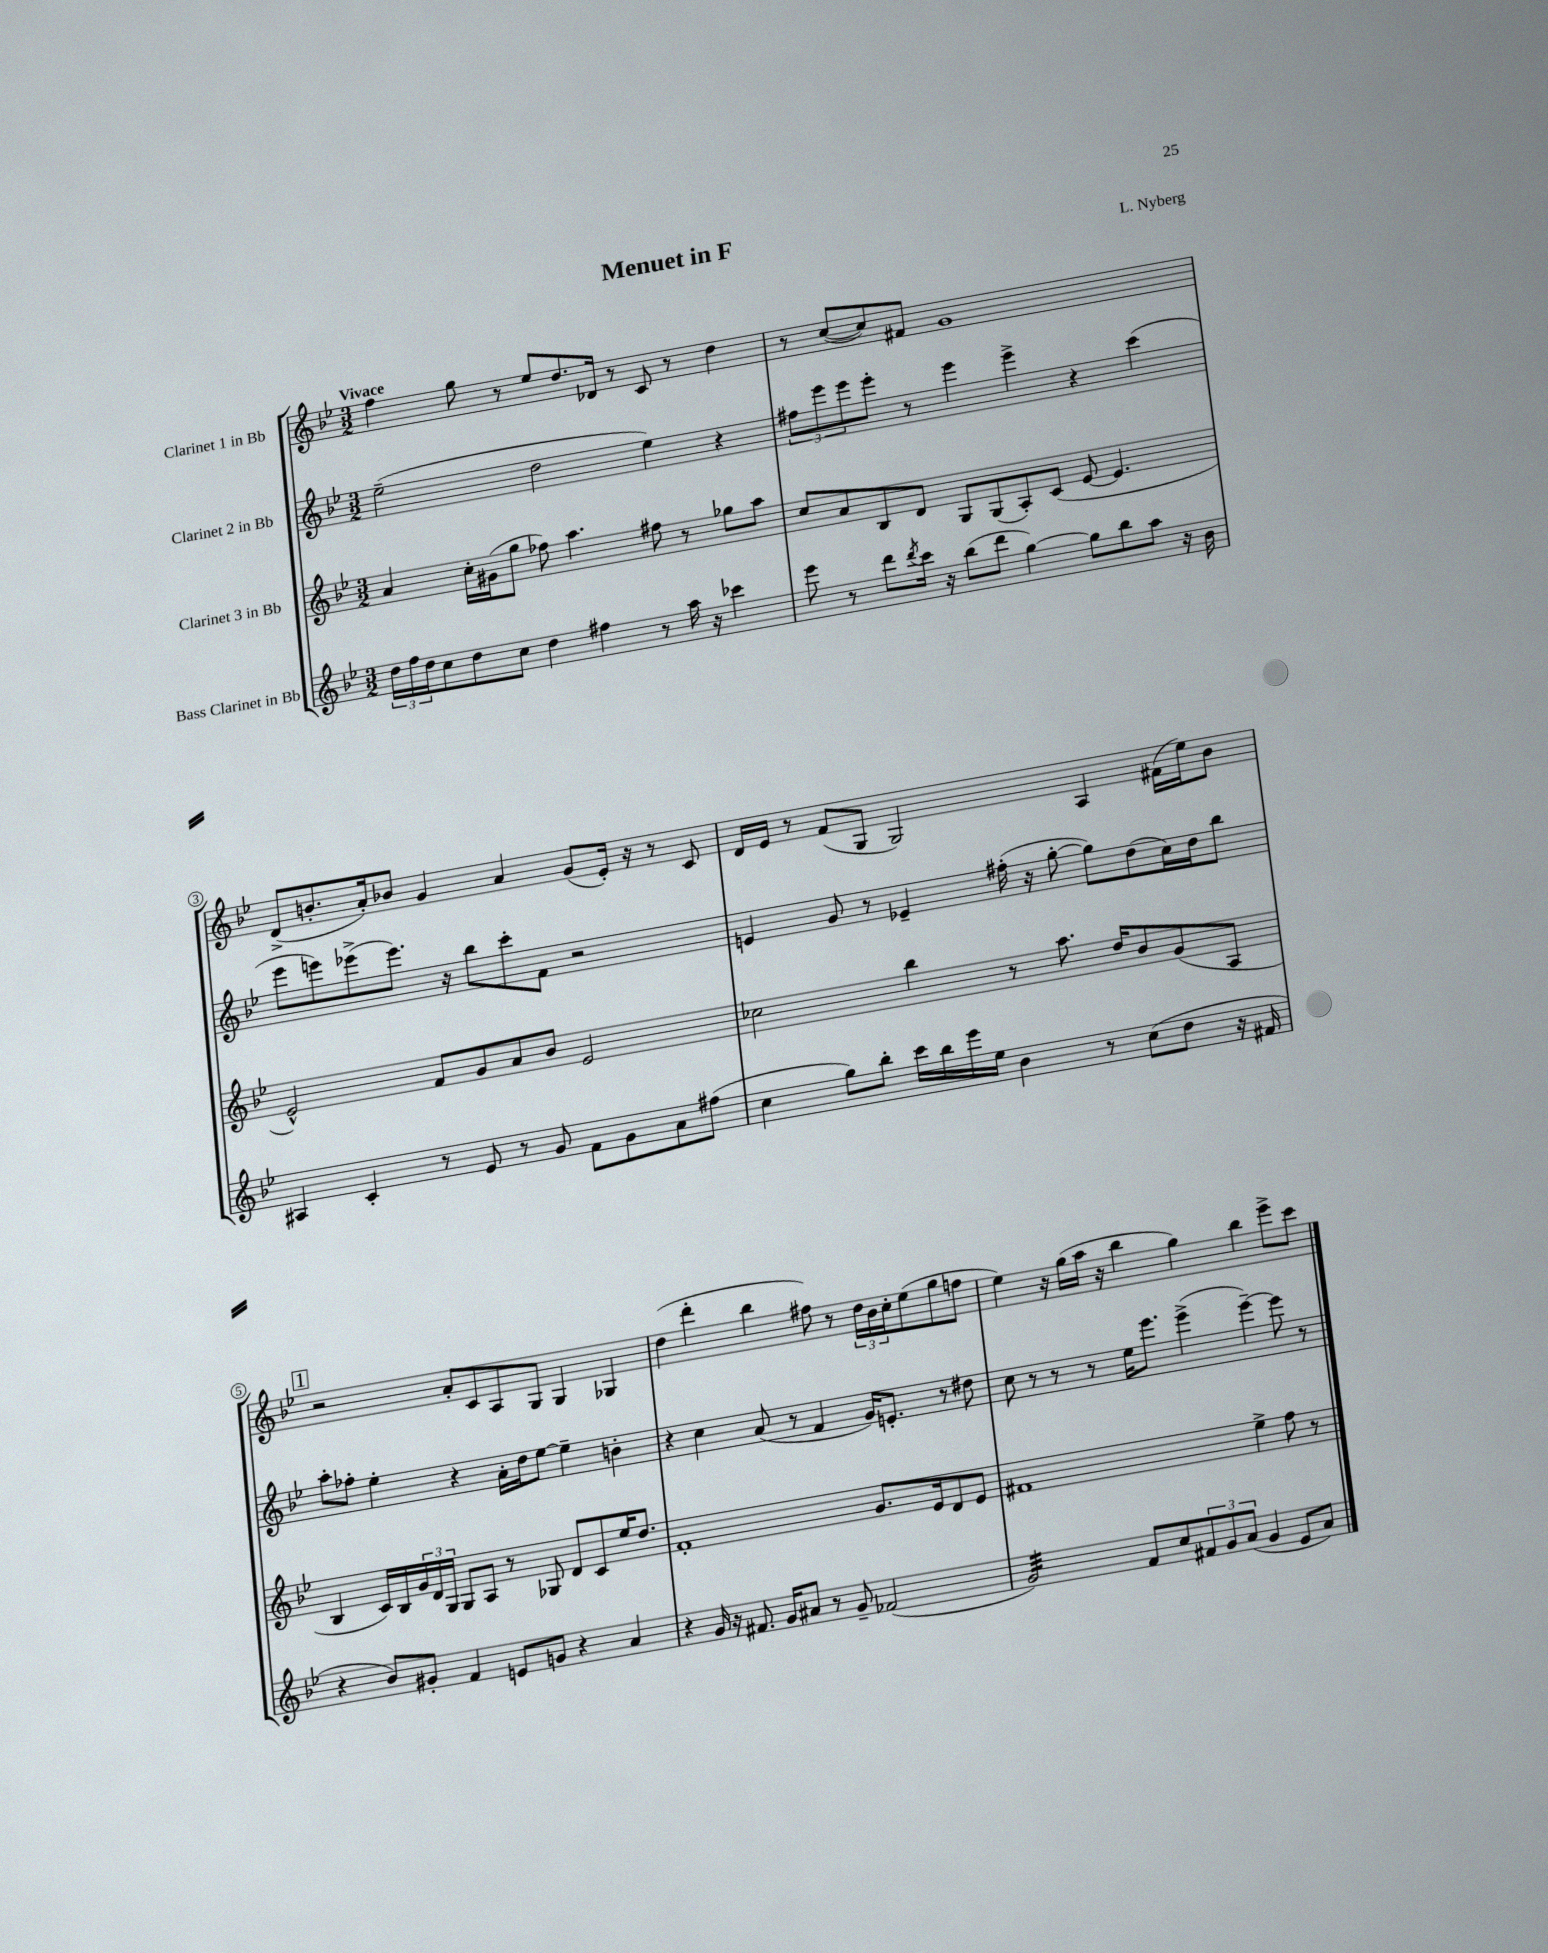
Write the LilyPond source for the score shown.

\header { title = "Menuet in F" composer = "L. Nyberg" }
<<
\new StaffGroup <<
\new Staff = "s0" \with { instrumentName = "Clarinet 1 in Bb" } {
    \clef treble \key bes \major \numericTimeSignature \time 3/2 \tempo "Vivace"
    f''4 g''8 r8 ees''8 d''8. des'16 r8 c'8 r8 d''4 |
    r8 c''8~( c''8) fis'8 g'1 |
    d'8->( b'8.-. a'16-.) bes'8 g'4 a'4 g'8( ees'16-.) r16 r8 c'8 |
    d'16 ees'16 r8 f'8( g8 g2) a4 fis'16( ees''16) bes'8 |
    \mark \markup { \box "1" } r2 a'8-. c'8 a8 g8 g4 ges4 |
    d''4( d'''4-. bes''4 fis''8) r8 \tuplet 3/2 { d''16 bes'16 c''16-. } ees''8( g''8 f''8 |
    ees''4) r16 g''16( a''16 r16 bes''4 g''4) bes''4 ees'''8-> c'''8 \bar "|." |
}
\new Staff = "s1" \with { instrumentName = "Clarinet 2 in Bb" } {
    \clef treble \key bes \major \numericTimeSignature \time 3/2
    ees''2--( d''2 ees''4) r4 |
    \tuplet 3/2 { fis''8 ees'''8 ees'''8 } ees'''8-. r8 ees'''4 ees'''4-> r4 c'''4( |
    ees'''8 e'''8) ees'''8->( ees'''8.) r16 bes''8 c'''8-. f'8 r2 |
    e'4 g'8 r8 ees'4-- fis''16-.( r16 g''8~-. g''8) d''8( c''16) d''16 bes''8 |
    \mark \markup { \box "1" } a''8-. fes''8-. ees''4-. r4 a'16-. d''16 ees''8~ ees''4-- b'4-. |
    r4 c''4 a'8( r8 f'4 g'16) e'8.-. r8 dis''8 |
    c''8 r8 r8 r8 ees''16 ees'''8. ees'''4->( ees'''4~--) ees'''8 r8 \bar "|." |
}
\new Staff = "s2" \with { instrumentName = "Clarinet 3 in Bb" } {
    \clef treble \key bes \major \numericTimeSignature \time 3/2
    a'4 c''16-. gis'16( g''8 fes''8) a''4. fis''8 r8 ges''8 a''8 |
    c''8 a'8 bes8 d'8 g8 g8( a8-.) c'8( ees'8~ ees'4. |
    ees'2-^) f'8 g'8 a'8 bes'8 ees'2 |
    ces''2 bes''4 r8 a''8. d''16 bes'8 g'8( a8 |
    \mark \markup { \box "1" } bes4 c'16) bes16 \tuplet 3/2 { g'16 d'16 g16 } g8 a8 r8 ges8 d'8 c'8 ees''16 d''8. |
    f'1-. g'8. ees'16 d'8 ees'8 |
    fis'1 ees''4-> f''8 r8 \bar "|." |
}
\new Staff = "s3" \with { instrumentName = "Bass Clarinet in Bb" } {
    \clef treble \key bes \major \numericTimeSignature \time 3/2
    \tuplet 3/2 { d''16 f''16 d''16 } c''8 d''8 c''8 d''4 fis''4 r8 a''16 r16 ces'''4 |
    ees'''8 r8 d'''8 \acciaccatura { d'''8 } c'''16 r16 bes''8( d'''8 g''4~) g''8 bes''8 a''8 r16 bes'16 |
    ais4 c'4-. r8 ees'8 r8 g'8 f'8 g'8 a'8 fis''8( |
    c''4 g''8) bes''8-. c'''16 bes''16 ees'''16 ees''16 bes'4 r8 c''8( d''8 r16 fis'16 |
    \mark \markup { \box "1" } r4 bes'8) gis'8-. f'4 e'8 g'8 r4 a'4 |
    r4 g'16 r16 fis'8. g'16 ais'8 r8 g'8-- fes'2( |
    g'2:32) f'8 c''8 \tuplet 3/2 { fis'8 g'8 a'8( } g'4 ees'8 a'8) \bar "|." |
}
>>
>>
\layout { \context { \Score \override BarNumber.stencil = #(make-stencil-circler 0.1 0.3 ly:text-interface::print) } }
